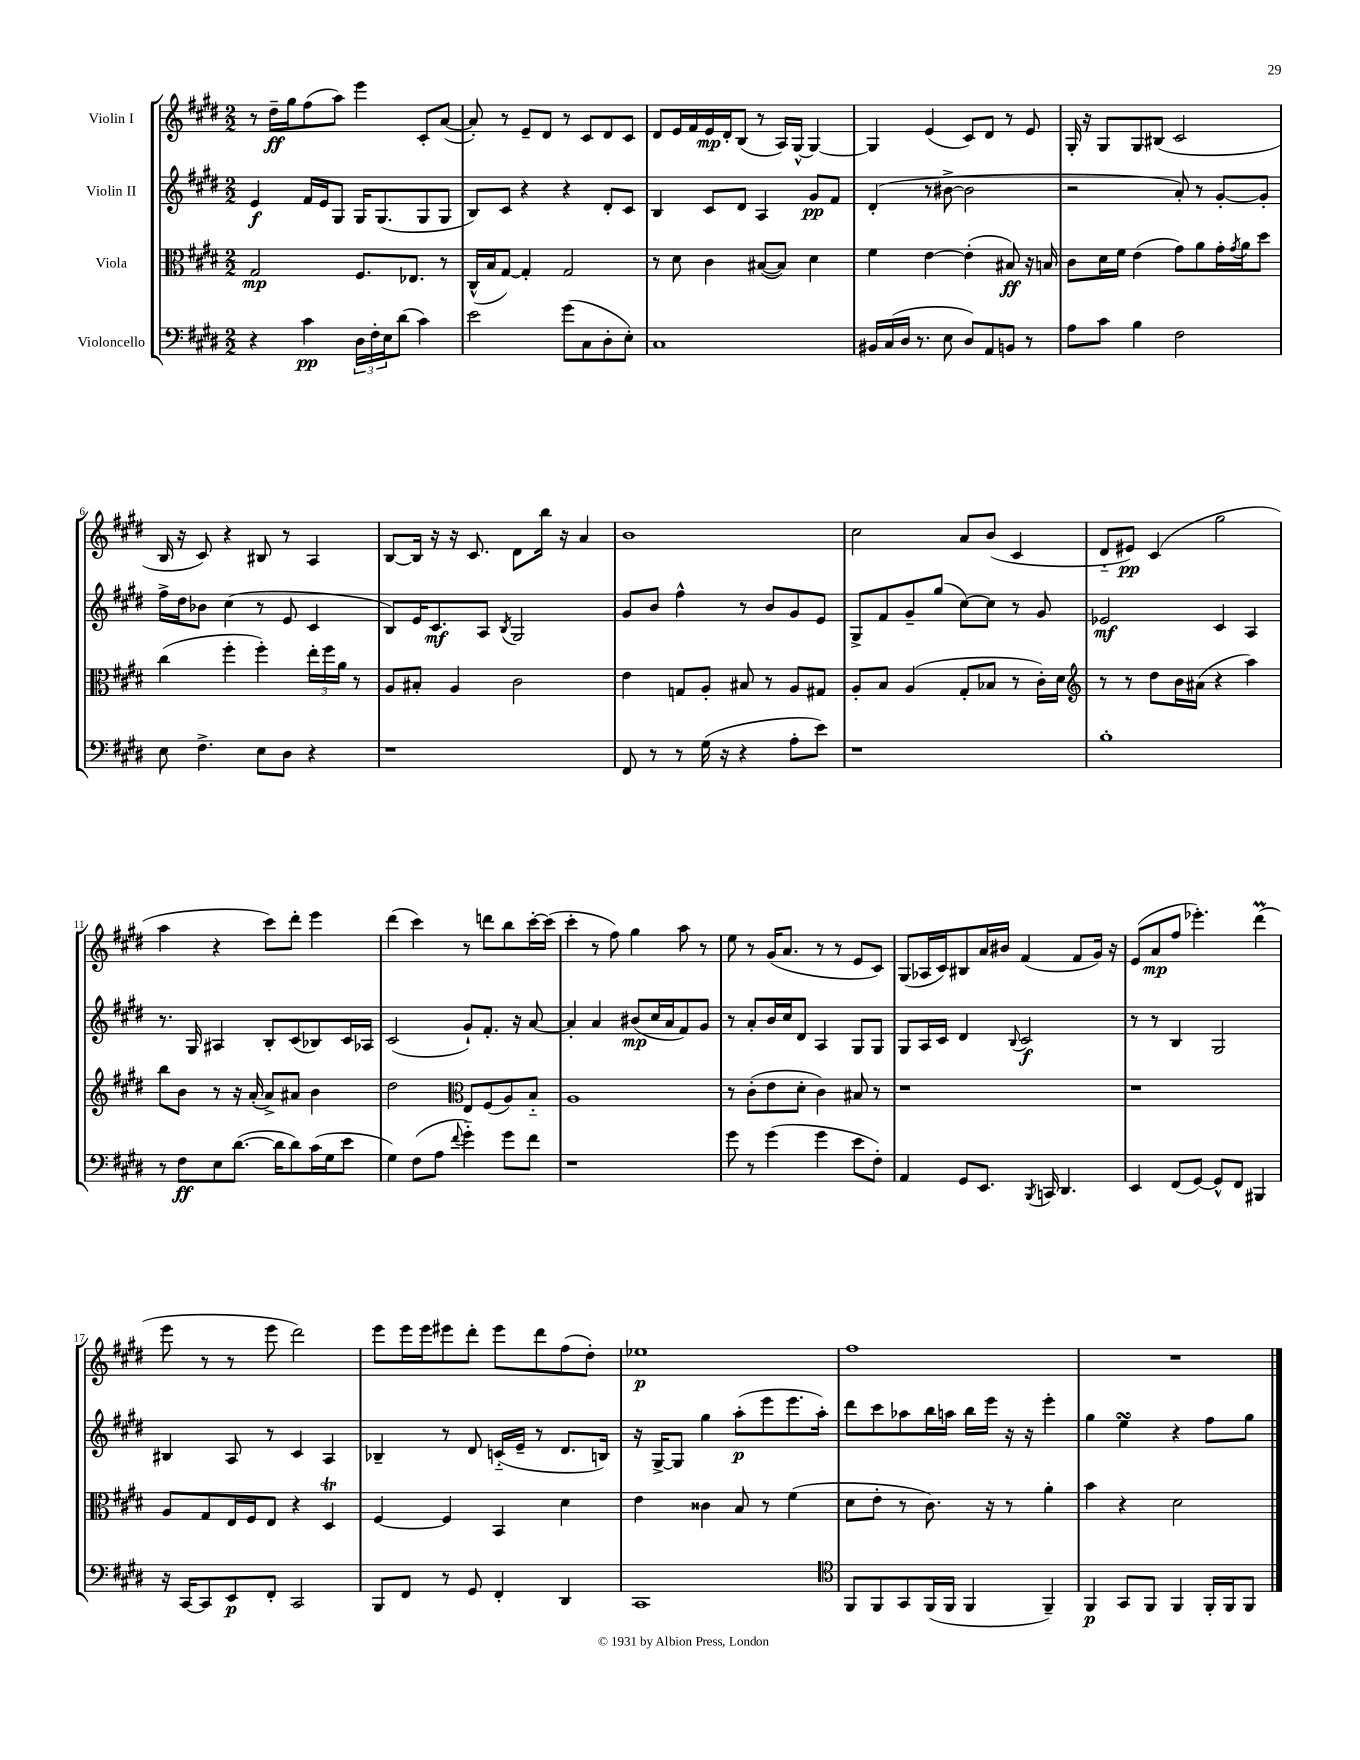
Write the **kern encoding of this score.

**kern	**kern	**kern	**kern
*staff4	*staff3	*staff2	*staff1
*clefF4	*clefC3	*clefG2	*clefG2
*k[f#c#g#d#]	*k[f#c#g#d#]	*k[f#c#g#d#]	*k[f#c#g#d#]
*M2/2	*M2/2	*M2/2	*M2/2
4r	2G#	4e	8r
.	.	.	16dd#~
.	.	.	16gg#
4c#	.	16f#	(8ff#
.	.	16e	.
.	.	8G#	8aa)
24D#	8.F#	16G#	4eee
24F#'	.	.	.
.	.	(8.G#	.
24E	.	.	.
(8d#	.	.	.
.	8.E-	.	.
4c#)	.	8G#	8c#'
.	8r	8G#	([8a
=	=	=	=
2e	(16C#^^	8B)	8a'])
.	16B	.	.
.	[8G#)	8c#	8r
.	4G#']	4r	8e~
.	.	.	8d#
(8g#	2G#	4r	8r
8C#	.	.	8c#
8D#'	.	8d#'	8d#
8E')	.	8c#	8c#
=	=	=	=
1C#	8r	4B	8d#
.	8d#	.	16e
.	.	.	16f#
.	4c#	8c#	16e
.	.	.	16d#'
.	.	8d#	(8B
.	([8B#	4A	8r
.	8B#])	.	16A)
.	.	.	[16G#^^
.	4d#	8g#	4G#_
.	.	8f#	.
=	=	=	=
16BB#	4f#	(4d#'	4G#]
(16C#	.	.	.
16D#	.	.	.
8.r	.	.	.
.	[4e	8r	(4e
8E	.	[8b#^	.
8D#)	(4e']	2b#]	8c#)
8AA	.	.	8d#
8BB	8B#)	.	8r
8r	16r	.	8e
.	16B	.	.
=	=	=	=
8A	8c#	2r	16G#'
.	.	.	16r
8c#	16d#	.	8G#
.	16f#	.	.
4B	(4e	.	8G#
.	.	.	(8B#
2F#	8g#)	8a')	2c#
.	8a	8r	.
.	16g#'	[8g#'	.
.	8qg#	.	.
.	16a	.	.
.	8dd#	8g#']	.
=	=	=	=
8E	(4cc#	16ff#^	16B
.	.	16dd#	16r
4.F#^	.	8b-	8c#)
.	4ff#'	(4cc#	4r
8E	4ff#')	8r	8B#
8D#	.	8e	8r
4r	24ee'	4c#	4A
.	24ff#	.	.
.	24a	.	.
.	8r	.	.
=	=	=	=
1r	8A	8B)	[8B
.	8B#'	16e	16B]
.	.	8.c#	16r
.	4A	.	16r
.	.	.	8.c#
.	.	8A	.
.	.	8qB	.
.	2c#	2G#	8d#
.	.	.	16bb
.	.	.	16r
.	.	.	4a
=	=	=	=
8FF#	4e	8g#	1b
8r	.	8b	.
8r	8G	4ff#^^	.
(16G#	8A'	.	.
16r	.	.	.
4r	8B#	8r	.
.	8r	8b	.
8A'	8A	8g#	.
8e)	8G#	8e	.
=	=	=	=
1r	8A'	8G#^	2cc#
.	8B	8f#	.
.	(4A	8g#~	.
.	.	(8gg#	.
.	8G#'	[8cc#)	8a
.	8B-	8cc#]	(8b
.	8r	8r	4c#
.	16c#')	8g#	.
.	16d#	.	.
=	=	=	=
*	*clefG2	*	*
1B'	8r	2e-	8d#'~
.	8r	.	8e#)
.	8dd#	.	(4c#
.	16b	.	.
.	(16a#	.	.
.	4r	4c#	2gg#
.	4aa)	4A	.
=	=	=	=
8r	8bb	8.r	4aa
8F#	8b	.	.
.	.	16G#	.
8E	8r	4A#	4r
([8.d#	16r	.	.
.	(16a'	.	.
.	8a^)	8B'	8ccc#)
16d#]	.	.	.
8d#)	8a#	(8c#	8ddd#'
(16c#	4b	8B-)	4eee
16G#	.	.	.
8e	.	16c#	.
.	.	16A-	.
=	=	=	=
4G#)	2dd#	(2c#	(4ddd#
(8F#	.	.	4ccc#)
8A	.	.	.
*	*clefC3	*	*
8qqf#	.	.	.
4g#'~)	8E	8g#`)	8r
.	(8F#	8.f#'	8ddd
8g#	8A)	.	8bb
.	.	16r	.
8f#	8B'~	[8a	[16ccc#'
.	.	.	(16ccc#]
=	=	=	=
1r	1A	4a']	4ccc#'
.	.	4a	8r
.	.	.	8ff#)
.	.	(8b#	4gg#
.	.	16cc#	.
.	.	16a	.
.	.	8f#)	8aa
.	.	8g#	8r
=	=	=	=
8g#	8r	8r	8ee
8r	(8c#'	8a'	8r
(4g#	8e	16b	(16g#
.	.	16cc#	8.a
.	8d#'	8d#	.
4g#	4c#)	4A	8r
.	.	.	8r
8e	8B#	8G#	8e
8F#')	8r	8G#	8c#)
=	=	=	=
4AA	1r	8G#	(8G#
.	.	16A	16A-
.	.	16c#	16c#)
8GG#	.	4d#	8B#
8.EE	.	.	16a
.	.	.	16b#
.	.	8qqB	.
.	.	2c#	(4f#
8qBBB	.	.	.
16CC	.	.	.
4.DD#	.	.	.
.	.	.	8f#
.	.	.	16g#)
.	.	.	16r
=	=	=	=
4EE	1r	8r	(8e
.	.	8r	8a
(8FF#	.	4B	8ff#
[8GG#)	.	.	4.eee-')
8GG#^^]	.	2G#	.
8FF#	.	.	.
4BBB#	.	.	(4ddd#
=	=	=	=
16r	8A	4B#	8eee
[16CC#	.	.	.
8CC#]	8G#	.	8r
8EE	16E	8A	8r
.	16F#	.	.
8FF#'	8E	8r	8eee
2CC#	4r	4c#	2ddd#)
.	4D#	4A	.
=	=	=	=
8BBB	[4F#	4B-~	8eee
8FF#	.	.	16eee
.	.	.	16eee
8r	4F#]	8r	8eee#
8GG#	.	8d#	8ddd#'
4FF#'	4BB	(16c'~	8eee#
.	.	16e~	.
.	.	8r	8ddd#
4DD#	4d#	8.d#	(8ff#
.	.	.	8dd#')
.	.	16B)	.
=	=	=	=
1CC#	4e	16r	1ee-
.	.	[16G#^	.
.	.	8G#]	.
.	4c##	4gg#	.
.	8B	(8aa'	.
.	8r	8eee	.
.	(4f#	8.eee	.
.	.	16aa')	.
=	=	=	=
*clefC4	*	*	*
8FF#	8d#	8ddd#	1ff#
8FF#	8e'	8ccc#	.
8GG#	8r	8aa-	.
(16FF#	8.c#)	16bb	.
16FF#	.	16aa	.
4FF#	.	16bb	.
.	16r	16eee	.
.	8r	16r	.
.	.	16r	.
4FF#~)	4a'	4eee'	.
=	=	=	=
4FF#	4b	4gg#	1r
8GG#	4r	4ee	.
8FF#	.	.	.
4FF#	2d#	4r	.
16FF#'	.	8ff#	.
16FF#	.	.	.
8FF#	.	8gg#	.
==	==	==	==
*-	*-	*-	*-
